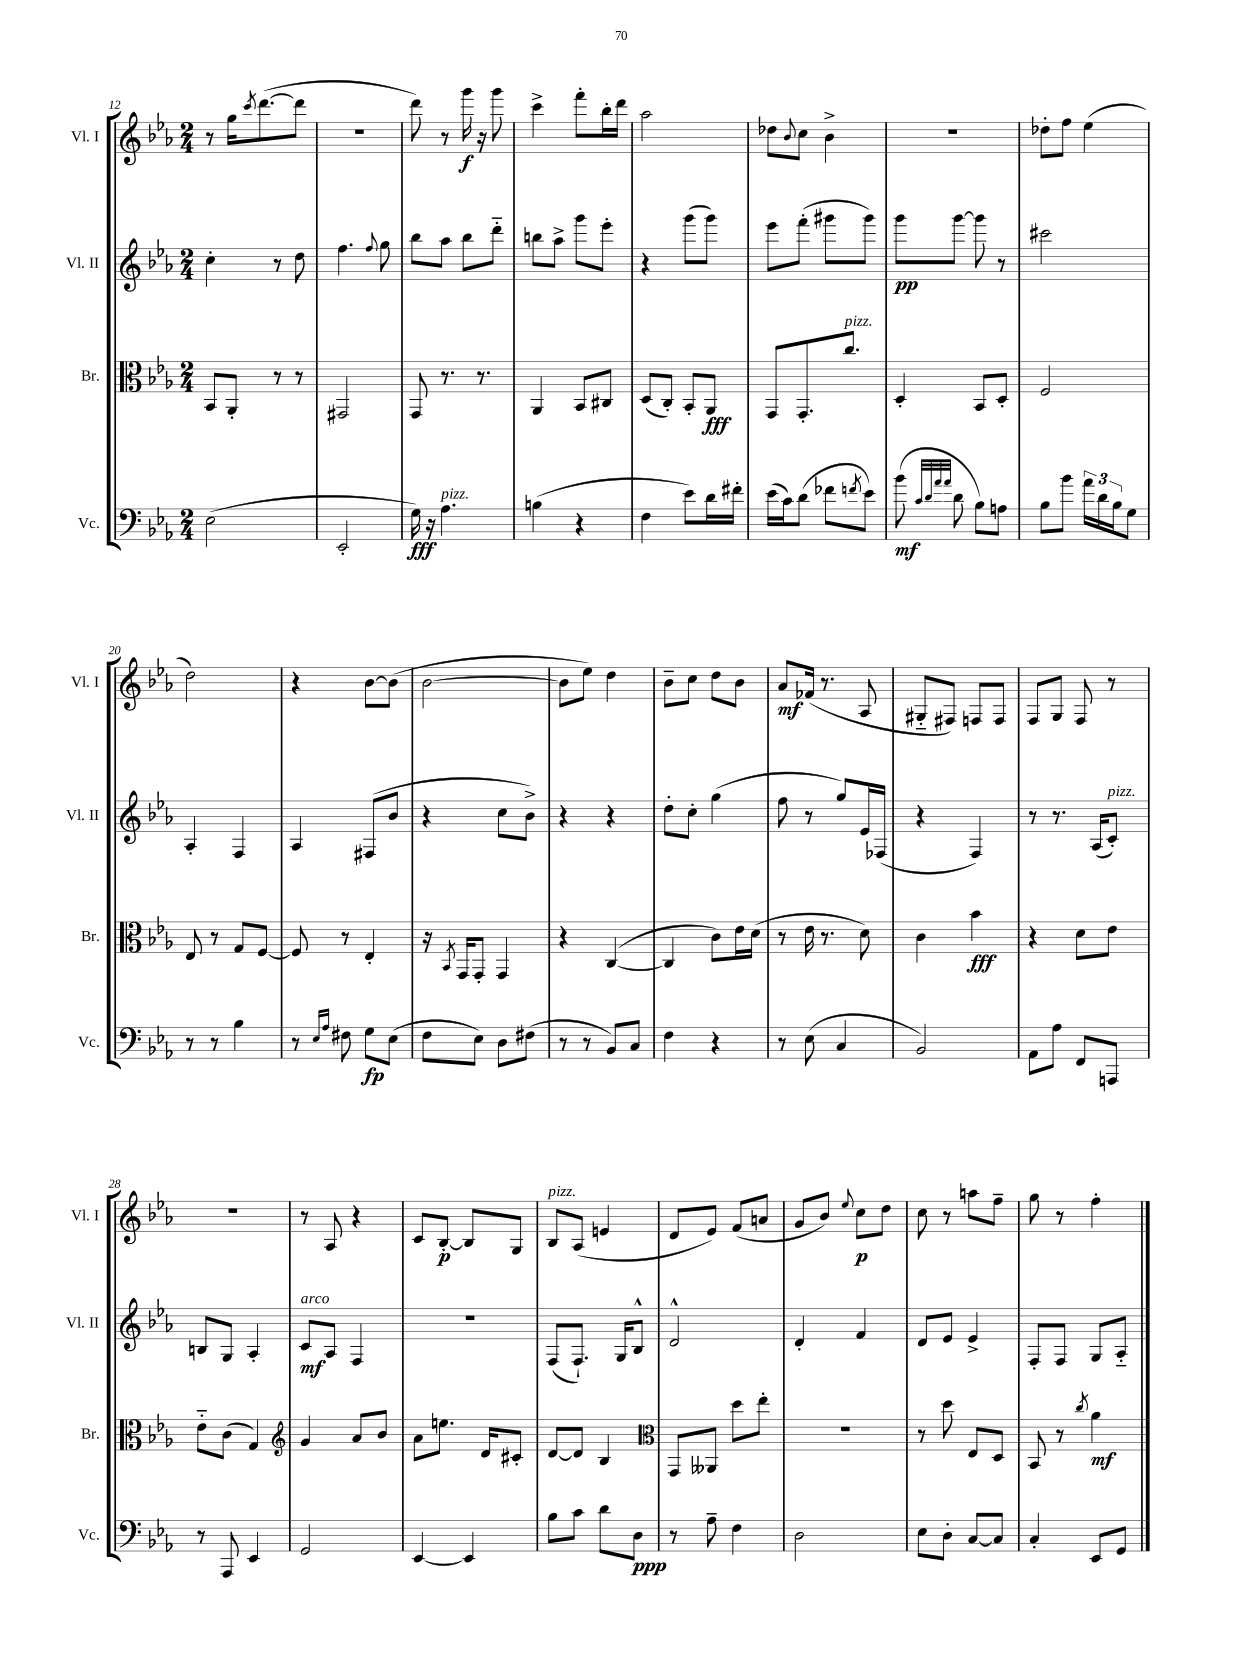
<<
\new StaffGroup <<
\new Staff = "s0" \with { instrumentName = "Vl. I" shortInstrumentName = "Vl. I" } {
    \clef treble \key ees \major \numericTimeSignature \time 2/4
    r8 g''16 \acciaccatura { c'''8 } d'''8.~( d'''8 |
    R2 |
    d'''8) r8 g'''16\f r16 g'''8 |
    c'''4-> f'''8-. bes''16-. d'''16 |
    aes''2 |
    des''8 \appoggiatura { bes'8 } c''8 bes'4-> |
    r2 |
    des''8-. f''8 ees''4( |
    d''2) |
    r4 bes'8~ bes'8( |
    bes'2~ |
    bes'8 ees''8) d''4 |
    bes'8-- c''8 d''8 bes'8 |
    aes'8\mf fes'16( r8. aes8 |
    gis8-_ fis8) f8 f8 |
    f8 g8 f8 r8 |
    r2 |
    r8 aes8 r4 |
    c'8 bes8~-.\p bes8 g8 |
    bes8^\markup { \italic "pizz." } aes8( e'4 |
    d'8 ees'8) f'8( a'8 |
    g'8 bes'8) \appoggiatura { ees''8 } c''8\p d''8 |
    c''8 r8 a''8 f''8-- |
    g''8 r8 f''4-. \bar "|." |
}
\new Staff = "s1" \with { instrumentName = "Vl. II" shortInstrumentName = "Vl. II" } {
    \clef treble \key ees \major \numericTimeSignature \time 2/4
    c''4-. r8 d''8 |
    f''4. \appoggiatura { f''8 } g''8 |
    bes''8 aes''8 bes''8 d'''8-_ |
    b''8 aes''8-> g'''8 ees'''8-. |
    r4 g'''8( g'''8) |
    ees'''8 f'''8-.( gis'''8 gis'''8) |
    g'''8\pp g'''8~ g'''8 r8 |
    cis'''2 |
    aes4-. f4 |
    aes4 fis8( bes'8 |
    r4 c''8 bes'8->) |
    r4 r4 |
    d''8-. c''8-. g''4( |
    f''8 r8 g''8) ees'16 fes16( |
    r4 f4) |
    r8 r8. aes16( c'8-.^\markup { \italic "pizz." }) |
    b8 g8 aes4-. |
    c'8\mf^\markup { \italic "arco" } aes8 f4 |
    R2 |
    f8( f8.-!) g16 bes8-^ |
    d'2-^ |
    d'4-. f'4 |
    d'8 ees'8 ees'4-> |
    f8-. f8 g8 aes8-_ \bar "|." |
}
\new Staff = "s2" \with { instrumentName = "Br." shortInstrumentName = "Br." } {
    \clef alto \key ees \major \numericTimeSignature \time 2/4
    bes,8 aes,8-. r8 r8 |
    gis,2 |
    g,8 r8. r8. |
    aes,4 bes,8 cis8 |
    d8( c8-.) bes,8-. aes,8\fff |
    g,8 g,8.-. c''8.^\markup { \italic "pizz." } |
    d4-. bes,8 d8-. |
    f2 |
    ees8 r8 g8 f8~ |
    f8 r8 ees4-. |
    r16 \acciaccatura { bes,8 } g,16 g,8-. g,4 |
    r4 c4~( |
    c4 c'8) ees'16 d'16( |
    r8 ees'16 r8. d'8) |
    c'4 bes'4\fff |
    r4 d'8 ees'8 |
    ees'8-_ c'8( g4) |
    \clef treble g'4 aes'8 bes'8 |
    aes'8 e''8. d'16 cis'8-. |
    d'8~ d'8 bes4 |
    \clef alto g,8 aeses,8 d''8 ees''8-. |
    R2 |
    r8 d''8 ees8 d8 |
    bes,8 r8 \acciaccatura { c''8 } aes'4\mf \bar "|." |
}
\new Staff = "s3" \with { instrumentName = "Vc." shortInstrumentName = "Vc." } {
    \clef bass \key ees \major \numericTimeSignature \time 2/4
    ees2( |
    ees,2-. |
    g16\fff) r16 aes4.^\markup { \italic "pizz." } |
    b4( r4 |
    f4 ees'8) d'16 fis'16-. |
    ees'16( c'16) d'8( fes'8 \acciaccatura { f'8 } ees'8) |
    bes'8\mf( \grace { c'32 d'32 aes'32 aes'32 } d'8 bes8) a8 |
    bes8 bes'8 \tuplet 3/2 { aes'16 d'16 bes16 } g8 |
    r8 r8 bes4 |
    r8 \grace { ees16 aes16 } fis8 g8\fp ees8( |
    f8 ees8) d8 fis8( |
    r8 r8 bes,8) c8 |
    f4 r4 |
    r8 ees8( c4 |
    bes,2) |
    aes,8 aes8 f,8 a,,8 |
    r8 aes,,8 ees,4 |
    g,2 |
    ees,4~ ees,4 |
    bes8 c'8 d'8 d8\ppp |
    r8 aes8-- f4 |
    d2 |
    ees8 d8-. c8~ c8 |
    c4-. ees,8 g,8 \bar "|." |
}
>>
>>
\layout { \context { \Score currentBarNumber = #12 } }
